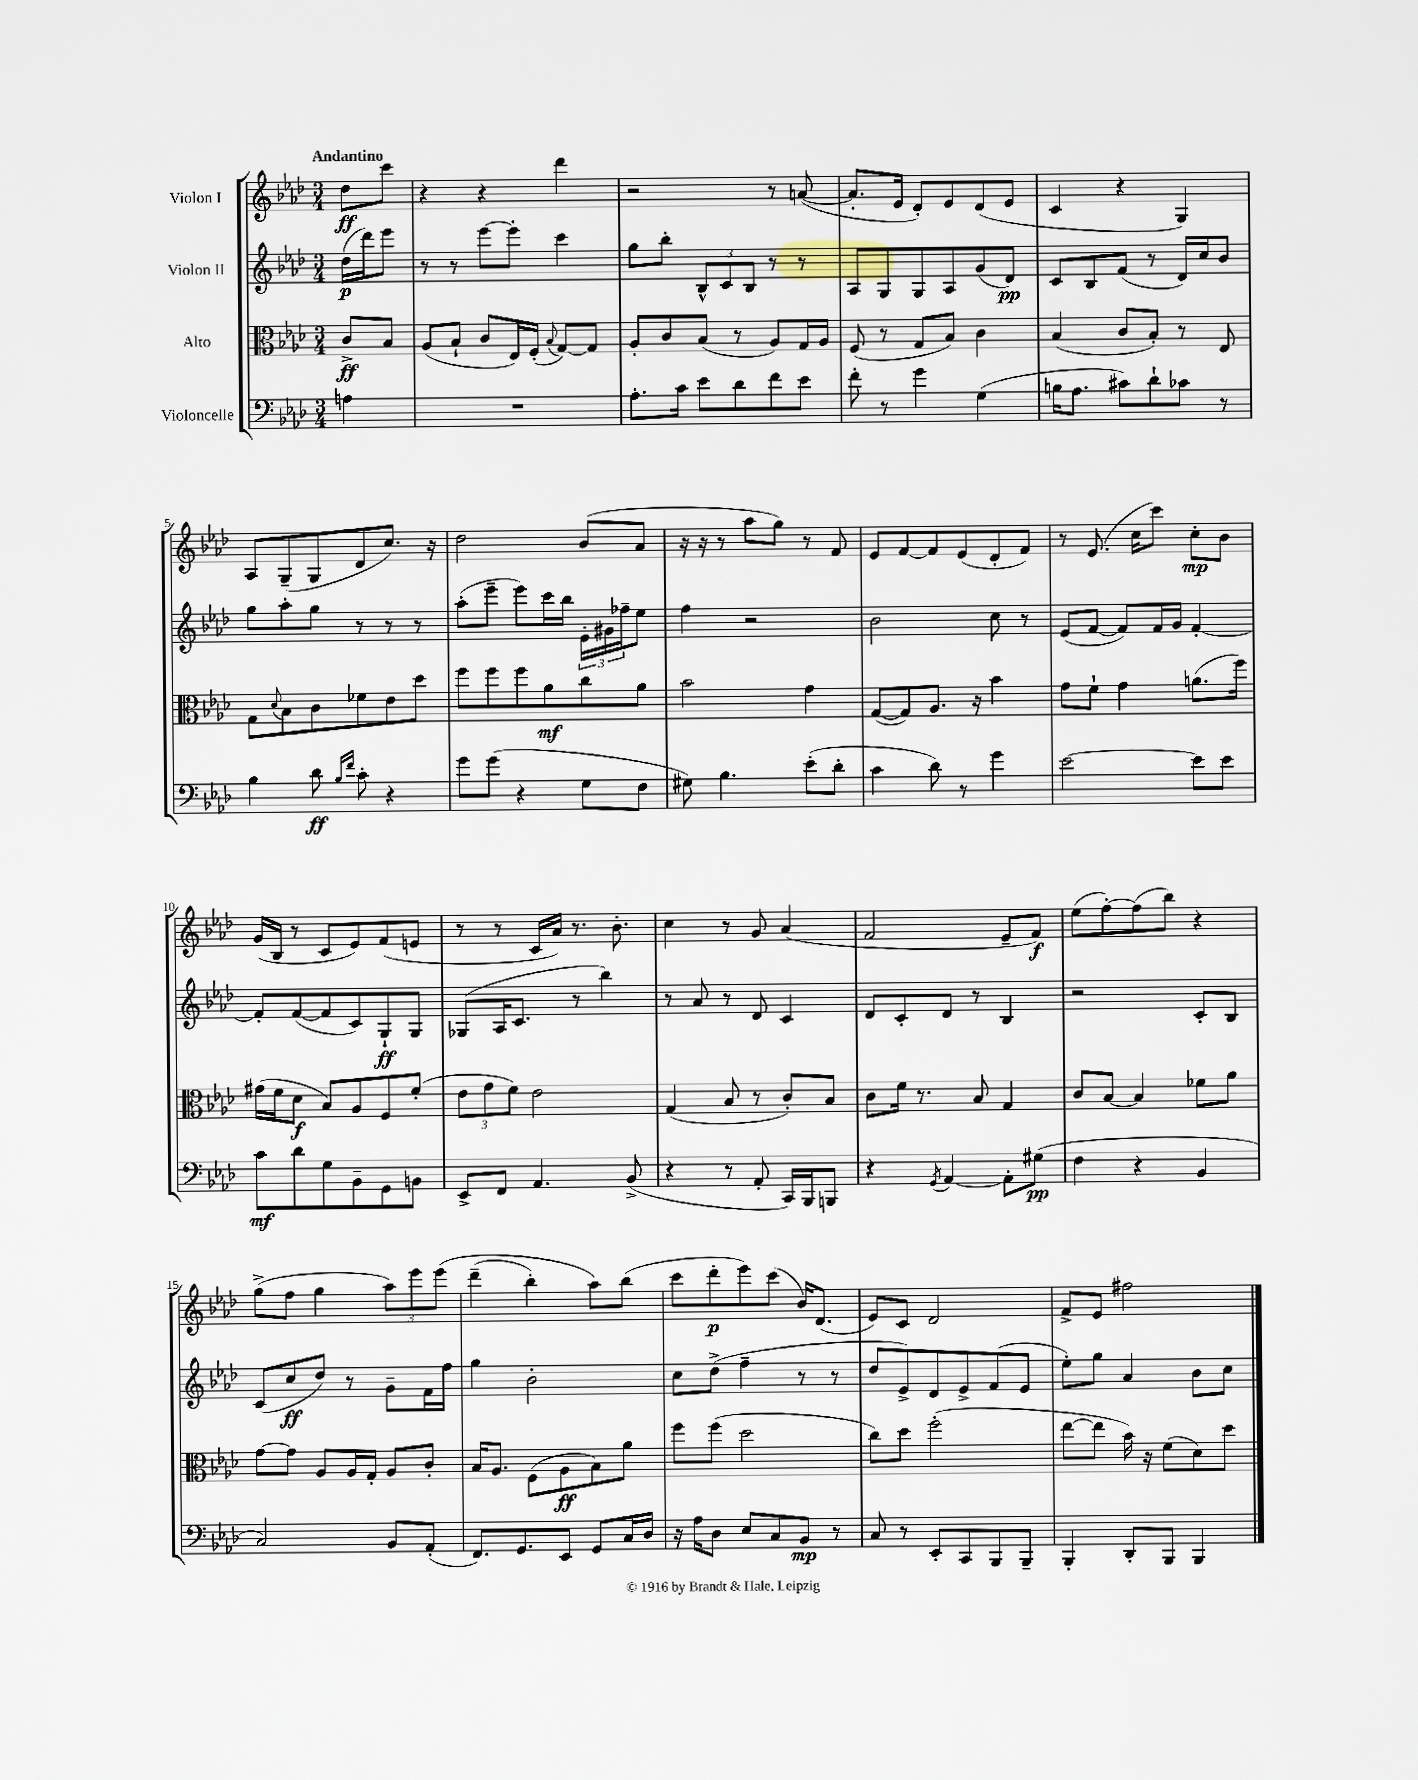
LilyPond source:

<<
\new StaffGroup <<
\new Staff = "s0" \with { instrumentName = "Violon I" } {
    \clef treble \key aes \major \numericTimeSignature \time 3/4 \partial 4 \tempo "Andantino"
    des''8\ff c'''8 |
    r4 r4 des'''4 |
    r2 r8 a'8~( |
    a'8.-. ees'16 des'8-.) ees'8 des'8( ees'8 |
    c'4 r4 g4) |
    aes8 g8--( g8 des'8 c''8.) r16 |
    des''2 bes'8( aes'8 |
    r16 r16 r8 aes''8 g''8) r8 f'8 |
    ees'8 f'8~ f'8 ees'8( des'8-. f'8) |
    r8 ees'8.( c''16 c'''8) c''8-.\mp bes'8 |
    g'16( bes16 r8 c'8 ees'8) f'8( e'8 |
    r8 r8 c'16 aes'16) r8. bes'8.-. |
    c''4 r8 g'8 aes'4( |
    f'2 ees'8-- f'8\f) |
    ees''8( f''8~-.) f''8( bes''8) r4 |
    g''8->( f''8 g''4 \tuplet 3/2 { aes''8) ees'''8 ees'''8\( } |
    des'''4--( bes''4-.) aes''8\) bes''8( |
    c'''8 des'''8-.\p ees'''8) c'''8( bes'16) des'8.( |
    ees'8) c'8 des'2 |
    f'8-> ees'8 fis''2 \bar "|." |
}
\new Staff = "s1" \with { instrumentName = "Violon II" } {
    \clef treble \key aes \major \numericTimeSignature \time 3/4 \partial 4
    des''16\p( des'''16) ees'''8 |
    r8 r8 ees'''8~ ees'''8-. c'''4 |
    g''8 bes''8-. \tuplet 3/2 { bes8-^ c'8 bes8 } r8 r8 |
    aes8 g8 g8 aes8 g'8( des'8\pp) |
    c'8 bes8 f'8( r8 des'16) c''16 bes'8 |
    g''8 aes''8-. g''8 r8 r8 r8 |
    aes''8-.( ees'''8-- ees'''8) c'''16 bes''16 \tuplet 3/2 { ees'16-. gis'16 fes''16-- } ees''8 |
    f''4 r2 |
    bes'2 c''8 r8 |
    ees'8( f'8~ f'8) f'16 g'16 f'4~-. |
    f'8-. f'8~( f'8 c'8) g8-!\ff g8 |
    ges8( aes16 c'8. r8 bes''4) |
    r8 aes'8 r8 des'8 c'4 |
    des'8 c'8-. des'8 r8 bes4 |
    r2 c'8-. bes8 |
    c'8( c''8\ff des''8) r8 g'8-- f'16 f''16 |
    g''4 bes'2-. |
    c''8 des''8->( f''4-- r8 r8 |
    des''8 ees'8->) des'8 ees'8-> f'8( ees'8 |
    ees''8-.) g''8 aes'4 bes'8 c''8 \bar "|." |
}
\new Staff = "s2" \with { instrumentName = "Alto" } {
    \clef alto \key aes \major \numericTimeSignature \time 3/4 \partial 4
    c'8->\ff bes8 |
    aes8( bes8-! c'8 ees16) f16-.( \appoggiatura { bes8 } g8~) g8 |
    aes8-. c'8 bes8( r8 aes8) g16 aes16 |
    f8( r8 g8 bes8) c'4 |
    bes4( c'8 bes8-.) r8 ees8 |
    g8 \appoggiatura { des'8 } bes8 c'8 fes'8 ees'8 des''8 |
    f''8 f''8 f''8 aes'8\mf c''8 aes'8 |
    bes'2 g'4 |
    g8~( g8) aes8. r16 bes'4 |
    g'8 f'8-! g'4 a'8.( f''16) |
    gis'16( f'16 des'8\f bes8) aes8 f8 f'8-.( |
    \tuplet 3/2 { ees'8 g'8 f'8) } ees'2 |
    g4( bes8 r8 c'8-.) bes8 |
    c'8 f'16 r8. bes8 g4 |
    c'8 bes8~ bes4 fes'8 aes'8 |
    g'8~ g'8 aes8 aes16 g16-. aes8 c'8-. |
    bes16 aes8. f8( aes8\ff bes8) aes'8 |
    f''8 f''8( des''2 |
    c''8) des''8 f''2-.( |
    ees''8~ ees''8 bes'16) r16 f'8( des'8) des''8 \bar "|." |
}
\new Staff = "s3" \with { instrumentName = "Violoncelle" } {
    \clef bass \key aes \major \numericTimeSignature \time 3/4 \partial 4
    a4 |
    R2. |
    aes8.-. c'16 ees'8 des'8 f'8 ees'8 |
    f'8-. r8 g'4 g4( |
    b16 aes8. cis'8) des'8-! ces'8 r8 |
    bes4 des'8\ff \grace { bes16 f'16 } c'8-. r4 |
    g'8 g'8( r4 g8 f8 |
    gis8) bes4. ees'8-.( des'8-. |
    c'4 des'8) r8 g'4 |
    ees'2~ ees'8 ees'8 |
    c'8\mf des'8 g8 bes,8-- g,8 b,8 |
    ees,8-> f,8 aes,4. bes,8->( |
    r4 r8 aes,8-. c,16) bes,,16 b,,8 |
    r4 \acciaccatura { g,8 } aes,4~ aes,8-. gis8\pp( |
    f4 r4 bes,4 |
    c2) bes,8 aes,8-.( |
    f,8.) g,8. ees,8 g,8 c16 des16 |
    r16 aes16 des8 ees8 c8 bes,8\mp r8 |
    c8 r8 ees,8-. c,8 bes,,8 bes,,8-- |
    bes,,4-. des,8-. bes,,8 bes,,4 \bar "|." |
}
>>
>>
